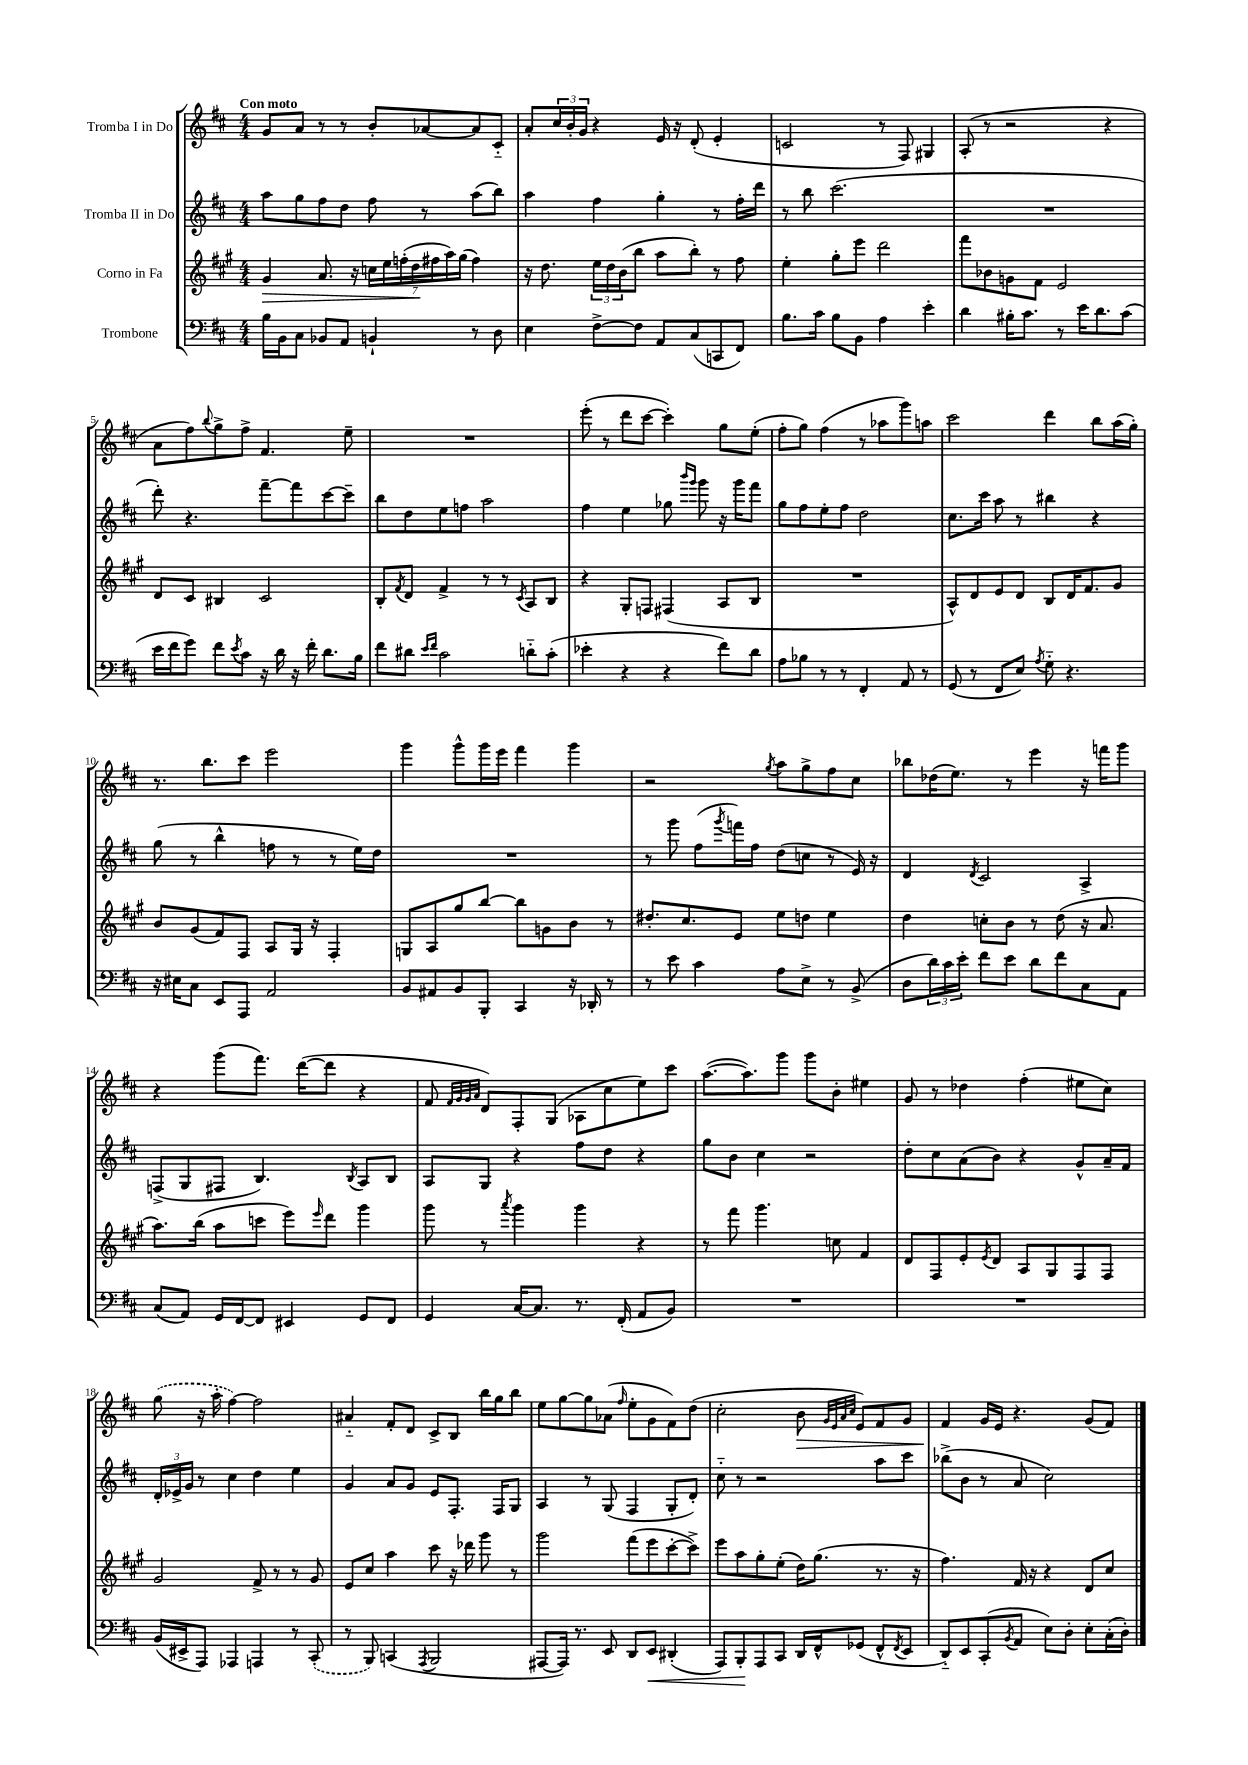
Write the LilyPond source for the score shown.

<<
\new StaffGroup <<
\new Staff = "s0" \with { instrumentName = "Tromba I in Do" } {
    \clef treble \key d \major \numericTimeSignature \time 4/4 \tempo "Con moto"
    g'8 a'8 r8 r8 b'8-. aes'8~ aes'8 cis'8-_ |
    a'8-. \tuplet 3/2 { cis''16 b'16-. g'16 } r4 e'16 r16 d'8-.( e'4-. |
    c'2 r8 fis8) gis4 |
    a8-.( r8 r2 r4 |
    a'8 fis''8) \appoggiatura { b''8 } g''8-> fis''8-> fis'4. e''8-- |
    R1 |
    e'''8-.( r8 d'''8 cis'''8~ cis'''4-.) g''8 e''8-.( |
    fis''8-. g''8) fis''4( r8 aes''8 g'''8) a''8 |
    cis'''2 d'''4 b''8 a''16( g''16-.) |
    r8. b''8. cis'''8 e'''2 |
    g'''4 g'''8-^ g'''16 e'''16 fis'''4 g'''4 |
    r2 \acciaccatura { g''8 } a''8 g''8-> fis''8 cis''8 |
    bes''8 des''16( e''8.) r8 e'''4 r16 f'''16 g'''8 |
    r4 g'''8( fis'''8.) d'''16~( d'''8 r4 |
    fis'8 \grace { fis'32 g'32 g'32 a'32 } d'8) fis8-. g8( aes8 cis''8 e''8) cis'''8 |
    a''8.~( a''8.) g'''8 g'''8 b'8-. eis''4 |
    g'8 r8 des''4 fis''4-.( eis''8 cis''8) |
    \once \slurDashed g''8( r16 a''16-. fis''4~) fis''2 |
    ais'4-_ fis'8-. d'8 cis'8-> b8 b''16 g''16 b''8 |
    e''8 g''8~ g''8 aes'8( \grace { fis''16 } e''8-. g'8 fis'8) d''8( |
    cis''2-. b'8\> \grace { g'32 e'32 a'32 cis''32 } e'8) fis'8 g'8 |
    fis'4\! g'16 e'16 r4. g'8( fis'8) \bar "|." |
}
\new Staff = "s1" \with { instrumentName = "Tromba II in Do" } {
    \clef treble \key d \major \numericTimeSignature \time 4/4
    a''8 g''8 fis''8 d''8 fis''8 r8 a''8( b''8) |
    a''4 fis''4 g''4-. r8 fis''16-. d'''16 |
    r8 b''8 cis'''2.( |
    R1 |
    d'''8-.) r4. fis'''8~-- fis'''8 cis'''8~ cis'''8-- |
    b''8 d''8 e''8 f''8 a''2 |
    fis''4 e''4 ges''8 \grace { b'''16 g'''16 } g'''8 r16 g'''16 fis'''8 |
    g''8 fis''8 e''8-. fis''8 d''2 |
    cis''8. cis'''16 a''8 r8 bis''4 r4 |
    g''8( r8 b''4-^ f''8 r8 r8 e''16) d''16 |
    R1 |
    r8 g'''8 fis''8( \acciaccatura { g'''8 } f'''16) fis''16 d''8( c''8 r8 e'16) r16 |
    d'4 \acciaccatura { d'8 } cis'2 a4-> |
    f8->( g8 fis8 b4.) \acciaccatura { b8 } a8 b8 |
    a8 g8 r4 fis''8 d''8 r4 |
    g''8 b'8 cis''4 r2 |
    d''8-. cis''8 a'8( b'8) r4 g'8-^ a'16-- fis'16 |
    \tuplet 3/2 { d'16-. ees'16-> g'16 } r8 cis''4 d''4 e''4 |
    g'4 a'8 g'8 e'8 fis8.-. fis16 g8 |
    a4 r8 g8( fis4 g8-. d'8-.) |
    cis''8-_ r8 r2 a''8 cis'''8 |
    bes''8->( b'8 r8 a'8 cis''2) \bar "|." |
}
\new Staff = "s2" \with { instrumentName = "Corno in Fa" } {
    \clef treble \key a \major \numericTimeSignature \time 4/4
    gis'4\> a'8. r16 \tuplet 7/4 { c''16 e''16 f''16-.( d''16\! fis''16 a''16) gis''16( } fis''4) |
    r16 d''8. \tuplet 3/2 { e''16 d''16 b'16( } b''8 a''8 b''8-.) r8 fis''8 |
    e''4-. gis''8-. e'''8 d'''2 |
    fis'''8 bes'8 g'8 fis'8 e'2 |
    d'8 cis'8 bis4 cis'2 |
    b8-. \acciaccatura { fis'8 } d'8 fis'4-> r8 r8 \acciaccatura { cis'8 } a8 b8 |
    r4 gis8-. f8 fis4( a8 b8 |
    R1 |
    a8-^) d'8 e'8 d'8 b8 d'16 fis'8. gis'8 |
    b'8 gis'8( fis'8) fis8 a8 gis16 r16 fis4-. |
    g8 a8 gis''8 b''8~ b''8 g'8 b'8 r8 |
    dis''8.-. cis''8. e'8 e''8 d''8 e''4 |
    d''4 c''8-. b'8 r8 d''8( r16 a'8. |
    a''8.) b''16( a''8 c'''8 e'''8) \grace { e'''16 } d'''8 gis'''4 |
    gis'''8 r8 \acciaccatura { a'''8 } gis'''4 gis'''4 r4 |
    r8 fis'''8 gis'''4. c''8 fis'4 |
    d'8 fis8 e'8-. \acciaccatura { e'8 } d'8 a8 gis8 fis8 fis8 |
    gis'2 fis'8-> r8 r8 gis'8 |
    e'8 cis''8 a''4 cis'''8 r16 des'''16 gis'''8 r8 |
    gis'''2 fis'''8( e'''8 cis'''8~-. cis'''8->) |
    e'''8 a''8 gis''8-. e''8-.( d''16) gis''8.( r8. r16 |
    fis''4.) fis'16 r16 r4 d'8 cis''8 \bar "|." |
}
\new Staff = "s3" \with { instrumentName = "Trombone" } {
    \clef bass \key d \major \numericTimeSignature \time 4/4
    b16 b,16 cis8 bes,8 a,8 b,4-! r8 d8 |
    e4 fis8~-> fis8 a,8 cis8( c,8 fis,8) |
    b8. cis'16 b8 b,8 a4 e'4-. |
    d'4 bis16-. cis'8. r8 e'16 d'8. cis'8( |
    e'16 fis'16 g'8) fis'8 \acciaccatura { e'8 } cis'8 r16 d'16 r16 fis'16-. d'8. b16 |
    fis'8 dis'8 \grace { e'16 fis'16 } cis'2 d'8-_ cis'8-.( |
    ees'4-. r4 r4 fis'8) d'8 |
    a8 bes8 r8 r8 fis,4-. a,8 r8 |
    g,8( r8 fis,8 e8) \acciaccatura { a8 } g8-_ r4. |
    r16 eis16 cis8 e,8 a,,8 a,2 |
    b,8 ais,8 b,8 b,,8-. cis,4 r16 des,16-. r8 |
    r8 e'8 cis'4 a8 e8-> r8 b,8->( |
    d8 \tuplet 3/2 { d'16) cis'16 e'16-. } fis'8 e'8 d'8 fis'8 cis8 a,8 |
    cis8( a,8) g,16 fis,16~ fis,8 eis,4 g,8 fis,8 |
    g,4 cis16~ cis8. r8. fis,16-.( a,8 b,8) |
    R1 |
    R1 |
    b,16( eis,16-> a,,8) aes,,4 a,,4 r8 \once \slurDashed cis,8-.( |
    r8 b,,8) c,4( \acciaccatura { a,,8 } b,,2 |
    ais,,8~ ais,,16) r8. e,8 d,8 e,8\< dis,4-.( |
    a,,8) b,,8-.\! a,,8 cis,8 d,16 fis,16-^ ges,8( fis,8-^ \acciaccatura { fis,8 } e,8 |
    d,8-_) e,8 cis,8-.( \acciaccatura { b,8 } a,8 e8) d8-. e8-. cis16-.( d16-.) \bar "|." |
}
>>
>>
